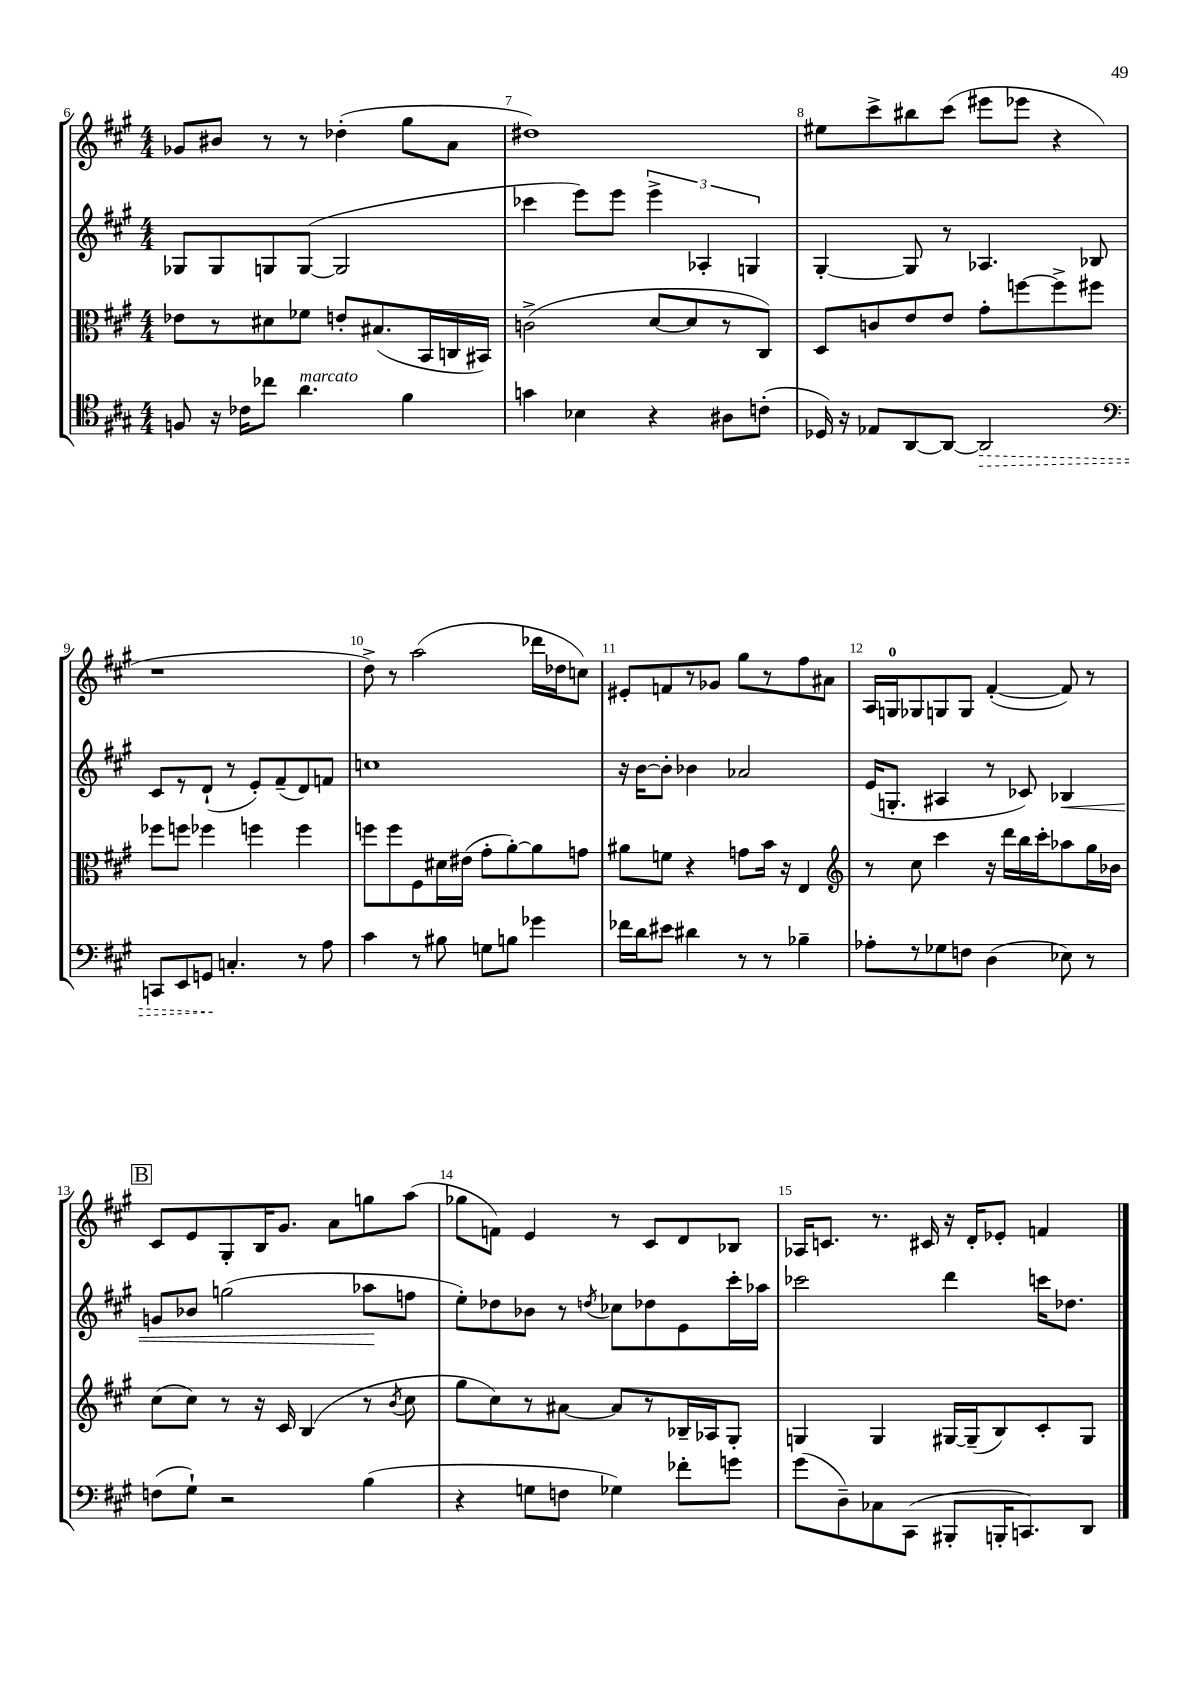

**kern	**kern	**kern	**kern
*staff4	*staff3	*staff2	*staff1
*clefC4	*clefC3	*clefG2	*clefG2
*k[f#c#g#]	*k[f#c#g#]	*k[f#c#g#]	*k[f#c#g#]
*M4/4	*M4/4	*M4/4	*M4/4
8F	8e-	8G-	8g-
16r	8r	8G-	8b#
16c-	.	.	.
8cc-	8d#	8G	8r
4.a	8f-	([8G	8r
.	8e'	2G]	(4dd-'
.	(8.B#	.	.
4f#	.	.	8gg#
.	16BB	.	.
.	16C	.	8a
.	16BB#)	.	.
=	=	=	=
4g	(2c^	4ccc-	1dd#)
4B-	.	8eee)	.
.	.	8eee	.
4r	[8d	6eee^	.
.	8d]	.	.
.	.	6A-'	.
8A#	8r	.	.
.	.	6G	.
(8c'	8C#)	.	.
=	=	=	=
16D-)	8D	[4G#'	8ee#
16r	.	.	.
8E-	8c	.	8ccc#^
[8AA	8e	8G#]	8bb#
8AA_	8e	8r	(8ccc#
2AA]	8g#'	4.A-	8eee#
.	[8ff	.	8eee-
.	8ff^]	.	4r
.	8ff#	8B-	.
=	=	=	=
*clefF4	*	*	*
8CC	8ff-	8c#	1r
8EE	8ff	8r	.
8GG	4ff-	(8d`	.
4.C'	.	8r	.
.	4ff	8e')	.
.	.	(8f#~	.
8r	4ff	8d)	.
8A	.	8f	.
=	=	=	=
4c#	8ff	1cc	8dd^)
.	8ff	.	8r
8r	8F#	.	(2aa
8B#	16d#	.	.
.	(16e#	.	.
8G	8g#'	.	.
8B	[8a')	.	.
4g-	8a]	.	16ddd-
.	.	.	16dd-
.	8g	.	8cc)
=	=	=	=
16f-	8a#	16r	8e#'
16d	.	[16b	.
8e#	8f	8b']	8f
4d#	4r	4b-	8r
.	.	.	8g-
8r	8g	2a-	8gg#
8r	16b	.	8r
.	16r	.	.
4B-~	4E	.	8ff#
.	.	.	8a#
=	=	=	=
*	*clefG2	*	*
8A-'	8r	(16e	16A
.	.	8.G'	16G
8r	8cc#	.	8G-
8G-	4ccc#	4A#	8G
8F	.	.	8G
(4D	16r	8r	([4f#'
.	16ddd	.	.
.	16bb	8c-)	.
.	16ccc#'	.	.
8E-)	8aa-	4B-	8f#])
8r	16gg#	.	8r
.	16b-	.	.
=	=	=	=
(8F	(8cc#	8g	8c#
8G#`)	8cc#)	8b-	8e
2r	8r	(2gg	8G#'
.	16r	.	16B
.	16c#	.	8.g#
.	(4B	.	.
.	.	.	8a
(4B	8r	8aa-	8gg
.	8qb	.	.
.	8cc#	8ff	(8aa
=	=	=	=
4r	8gg#	8ee')	8gg-
.	8cc#)	8dd-	8f)
8G	8r	8b-	4e
8F	[8a#	8r	.
.	.	8qdd	.
4G-)	8a#]	8cc-	8r
.	8r	8dd-	8c#
8f-'	16B-~	8e	8d
.	16A-	.	.
8g	8G#'	16ccc#'	8B-
.	.	16aa-	.
=	=	=	=
(8g#	4G	2ccc-	16A-
.	.	.	8.c
8D~)	.	.	.
8C-	4G	.	8.r
(8CC#	.	.	.
.	.	.	16c#
8BBB#'	[16G#	4ddd	16r
.	(16G#~]	.	16d'
16BBB'	8B)	.	8e-'
8.CC)	.	.	.
.	8c#'	16ccc	4f
.	.	8.dd-	.
8DD	8G#	.	.
==	==	==	==
*-	*-	*-	*-
